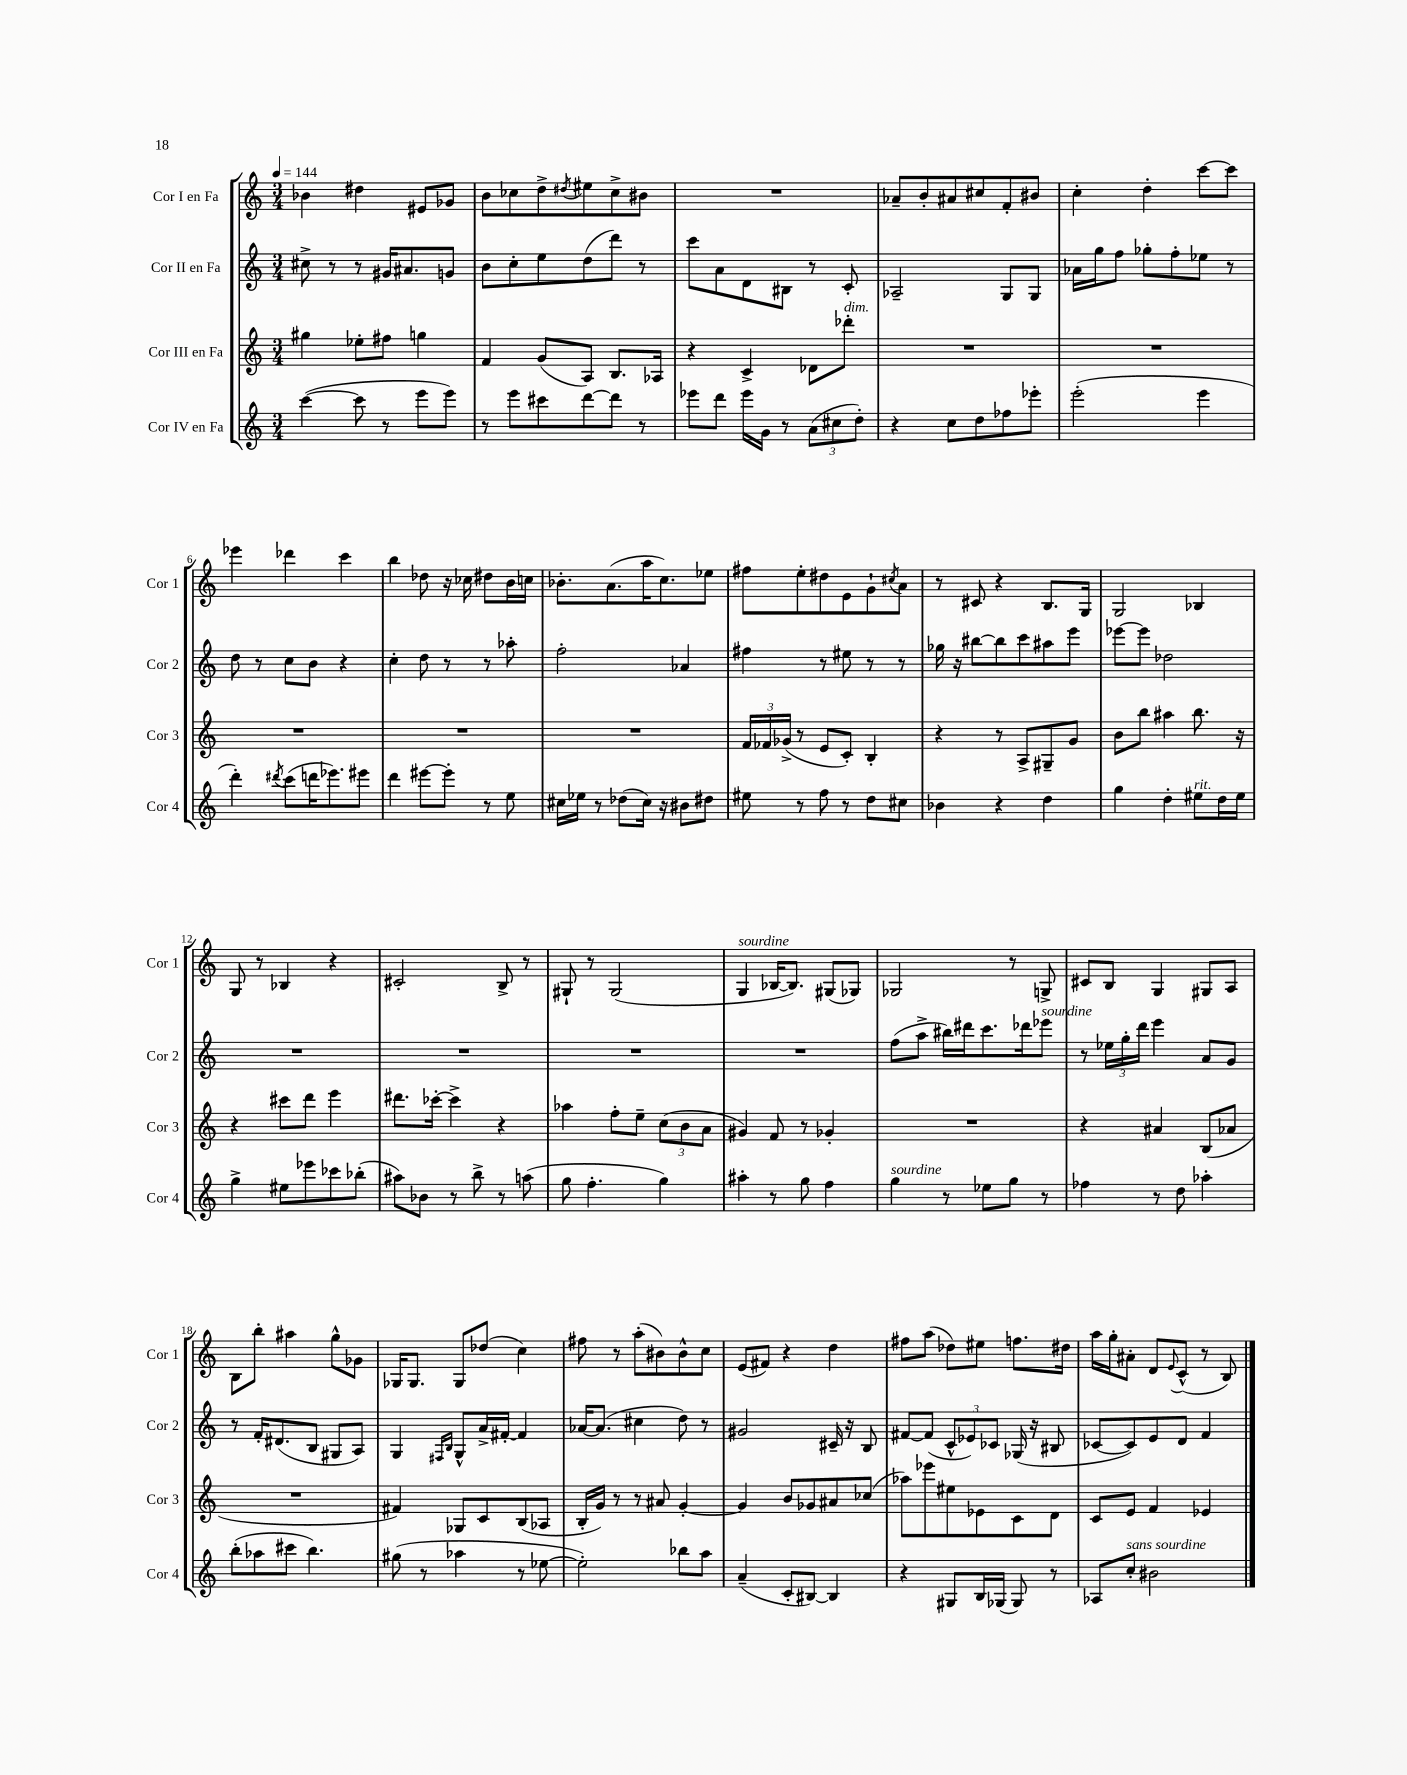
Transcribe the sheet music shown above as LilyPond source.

<<
\new StaffGroup <<
\new Staff = "s0" \with { instrumentName = "Cor I en Fa" shortInstrumentName = "Cor 1" } {
    \clef treble \key c \major \numericTimeSignature \time 3/4 \tempo 4 = 144
    bes'4 dis''4 eis'8 ges'8 |
    b'8 ces''8 d''8-> \acciaccatura { dis''8 } eis''8 ces''8-> bis'8 |
    R2. |
    aes'8-- b'8-. ais'8 cis''8 f'8-. bis'8 |
    c''4-. d''4-. c'''8~ c'''8 |
    ees'''4 des'''4 c'''4 |
    b''4 des''8 r16 ces''16 dis''8 b'16 c''16 |
    bes'8.-. a'8.( a''16 c''8.) ees''8 |
    fis''8 e''8-. dis''8 e'8 g'8-! \acciaccatura { cis''8 } a'8 |
    r8 cis'8 r4 b8. g16 |
    g2 bes4 |
    g8 r8 bes4 r4 |
    cis'2-. b8-> r8 |
    gis8-! r8 gis2( |
    g4^\markup { \italic "sourdine" } bes16~ bes8.) gis8( ges8) |
    ges2 r8 g8-> |
    cis'8 b8 g4 gis8 a8 |
    b8 b''8-. ais''4 g''8-^ ges'8 |
    ges16 ges8. ges8 des''8( c''4) |
    fis''8 r8 a''8-.( bis'8) bis'8-^ c''8 |
    e'8( fis'8) r4 d''4 |
    fis''8 a''8( des''8) eis''8 f''8. dis''16 |
    a''16 g''16-. ais'8-. d'8 \appoggiatura { e'8 } c'8-^( r8 b8) \bar "|." |
}
\new Staff = "s1" \with { instrumentName = "Cor II en Fa" shortInstrumentName = "Cor 2" } {
    \clef treble \key c \major \numericTimeSignature \time 3/4
    cis''8-> r8 r8 gis'16 ais'8. g'8 |
    b'8 c''8-. e''8 d''8( d'''8) r8 |
    c'''8 a'8 d'8 bis8 r8 c'8-. |
    aes2-- g8 g8 |
    aes'16 g''16 f''8 ges''8-. f''8-. ees''8 r8 |
    d''8 r8 c''8 b'8 r4 |
    c''4-. d''8 r8 r8 aes''8-. |
    f''2-. aes'4 |
    fis''4 r8 eis''8 r8 r8 |
    ges''16 r16 bis''8~ bis''8 c'''8 ais''8 e'''8 |
    ees'''8~ ees'''8 des''2 |
    R2. |
    R2. |
    R2. |
    R2. |
    f''8( a''8-> bis''16) dis'''16 c'''8. des'''16 ees'''8^\markup { \italic "sourdine" } |
    r8 \tuplet 3/2 { ees''16 g''16-. d'''16 } e'''4 a'8 g'8 |
    r8 f'16-. dis'8.( b8 gis8 a8) |
    g4 \grace { fis16 b16 } g8-^ a'16-> fis'16~-. fis'4 |
    aes'16~ aes'8.( cis''4 d''8) r8 |
    gis'2 cis'16-- r16 b8 |
    fis'8~ fis'8( \tuplet 3/2 { c'8-^ ees'8) ces'8 } ges16( r16 bis8 |
    ces'8~ ces'8) e'8 d'8 f'4 \bar "|." |
}
\new Staff = "s2" \with { instrumentName = "Cor III en Fa" shortInstrumentName = "Cor 3" } {
    \clef treble \key c \major \numericTimeSignature \time 3/4
    gis''4 ees''8-. fis''8 g''4 |
    f'4 g'8( a8) b8. aes16 |
    r4 c'4-> des'8 des'''8-.^\markup { \italic "dim." } |
    R2. |
    R2. |
    R2. |
    R2. |
    R2. |
    \tuplet 3/2 { f'16 fes'16 ges'16->( } r8 e'8 c'8-.) b4-. |
    r4 r8 a8-> gis8-- g'8 |
    b'8 b''8 ais''4 b''8. r16 |
    r4 cis'''8 d'''8 e'''4 |
    dis'''8. ces'''16~-. ces'''4-> r4 |
    aes''4 f''8-. e''8-- \tuplet 3/2 { c''8( b'8 a'8 } |
    gis'4) f'8 r8 ges'4-. |
    R2. |
    r4 ais'4 b8( aes'8 |
    R2. |
    fis'4) ges8 c'8 b8( aes8 |
    b16-. g'16) r8 r8 ais'8 g'4~-. |
    g'4 b'8 ges'8 ais'8 ces''8( |
    aes''8) ees'''8 eis''8 ees'8 c'8 d'8 |
    c'8 e'8 f'4 ees'4 \bar "|." |
}
\new Staff = "s3" \with { instrumentName = "Cor IV en Fa" shortInstrumentName = "Cor 4" } {
    \clef treble \key c \major \numericTimeSignature \time 3/4
    c'''4~( c'''8 r8 e'''8 e'''8) |
    r8 e'''8 cis'''8 d'''8~ d'''8 r8 |
    ees'''8 d'''8 ees'''16 g'16 r8 \tuplet 3/2 { a'8( cis''8 d''8-.) } |
    r4 c''8 d''8 fes''8 ees'''8-. |
    e'''2-.( e'''4 |
    d'''4-.) \acciaccatura { dis'''8 } c'''8( d'''16 ees'''8.) eis'''8 |
    d'''4 eis'''8~ eis'''8-. r8 e''8 |
    cis''16 ees''16 r8 des''8( cis''16) r16 bis'8 dis''8 |
    eis''8 r8 f''8 r8 d''8 cis''8 |
    bes'4 r4 d''4 |
    g''4 d''4-. eis''8^\markup { \italic "rit." } d''16 eis''16 |
    g''4-> eis''8 ees'''8 ces'''8 bes''8-.( |
    ais''8) bes'8 r8 b''8-> r8 a''8( |
    g''8 f''4.-. g''4) |
    ais''4-. r8 g''8 f''4 |
    g''4^\markup { \italic "sourdine" } r8 ees''8 g''8 r8 |
    fes''4 r8 d''8 aes''4-. |
    b''8-.( aes''8 cis'''8 b''4.) |
    gis''8( r8 aes''4 r8 ees''8~ |
    ees''2-.) bes''8 a''8 |
    a'4--( c'8-. bis8~) bis4 |
    r4 gis8 b16 ges16( ges8) r8 |
    aes8 c''8-.^\markup { \italic "sans sourdine" } bis'2 \bar "|." |
}
>>
>>
